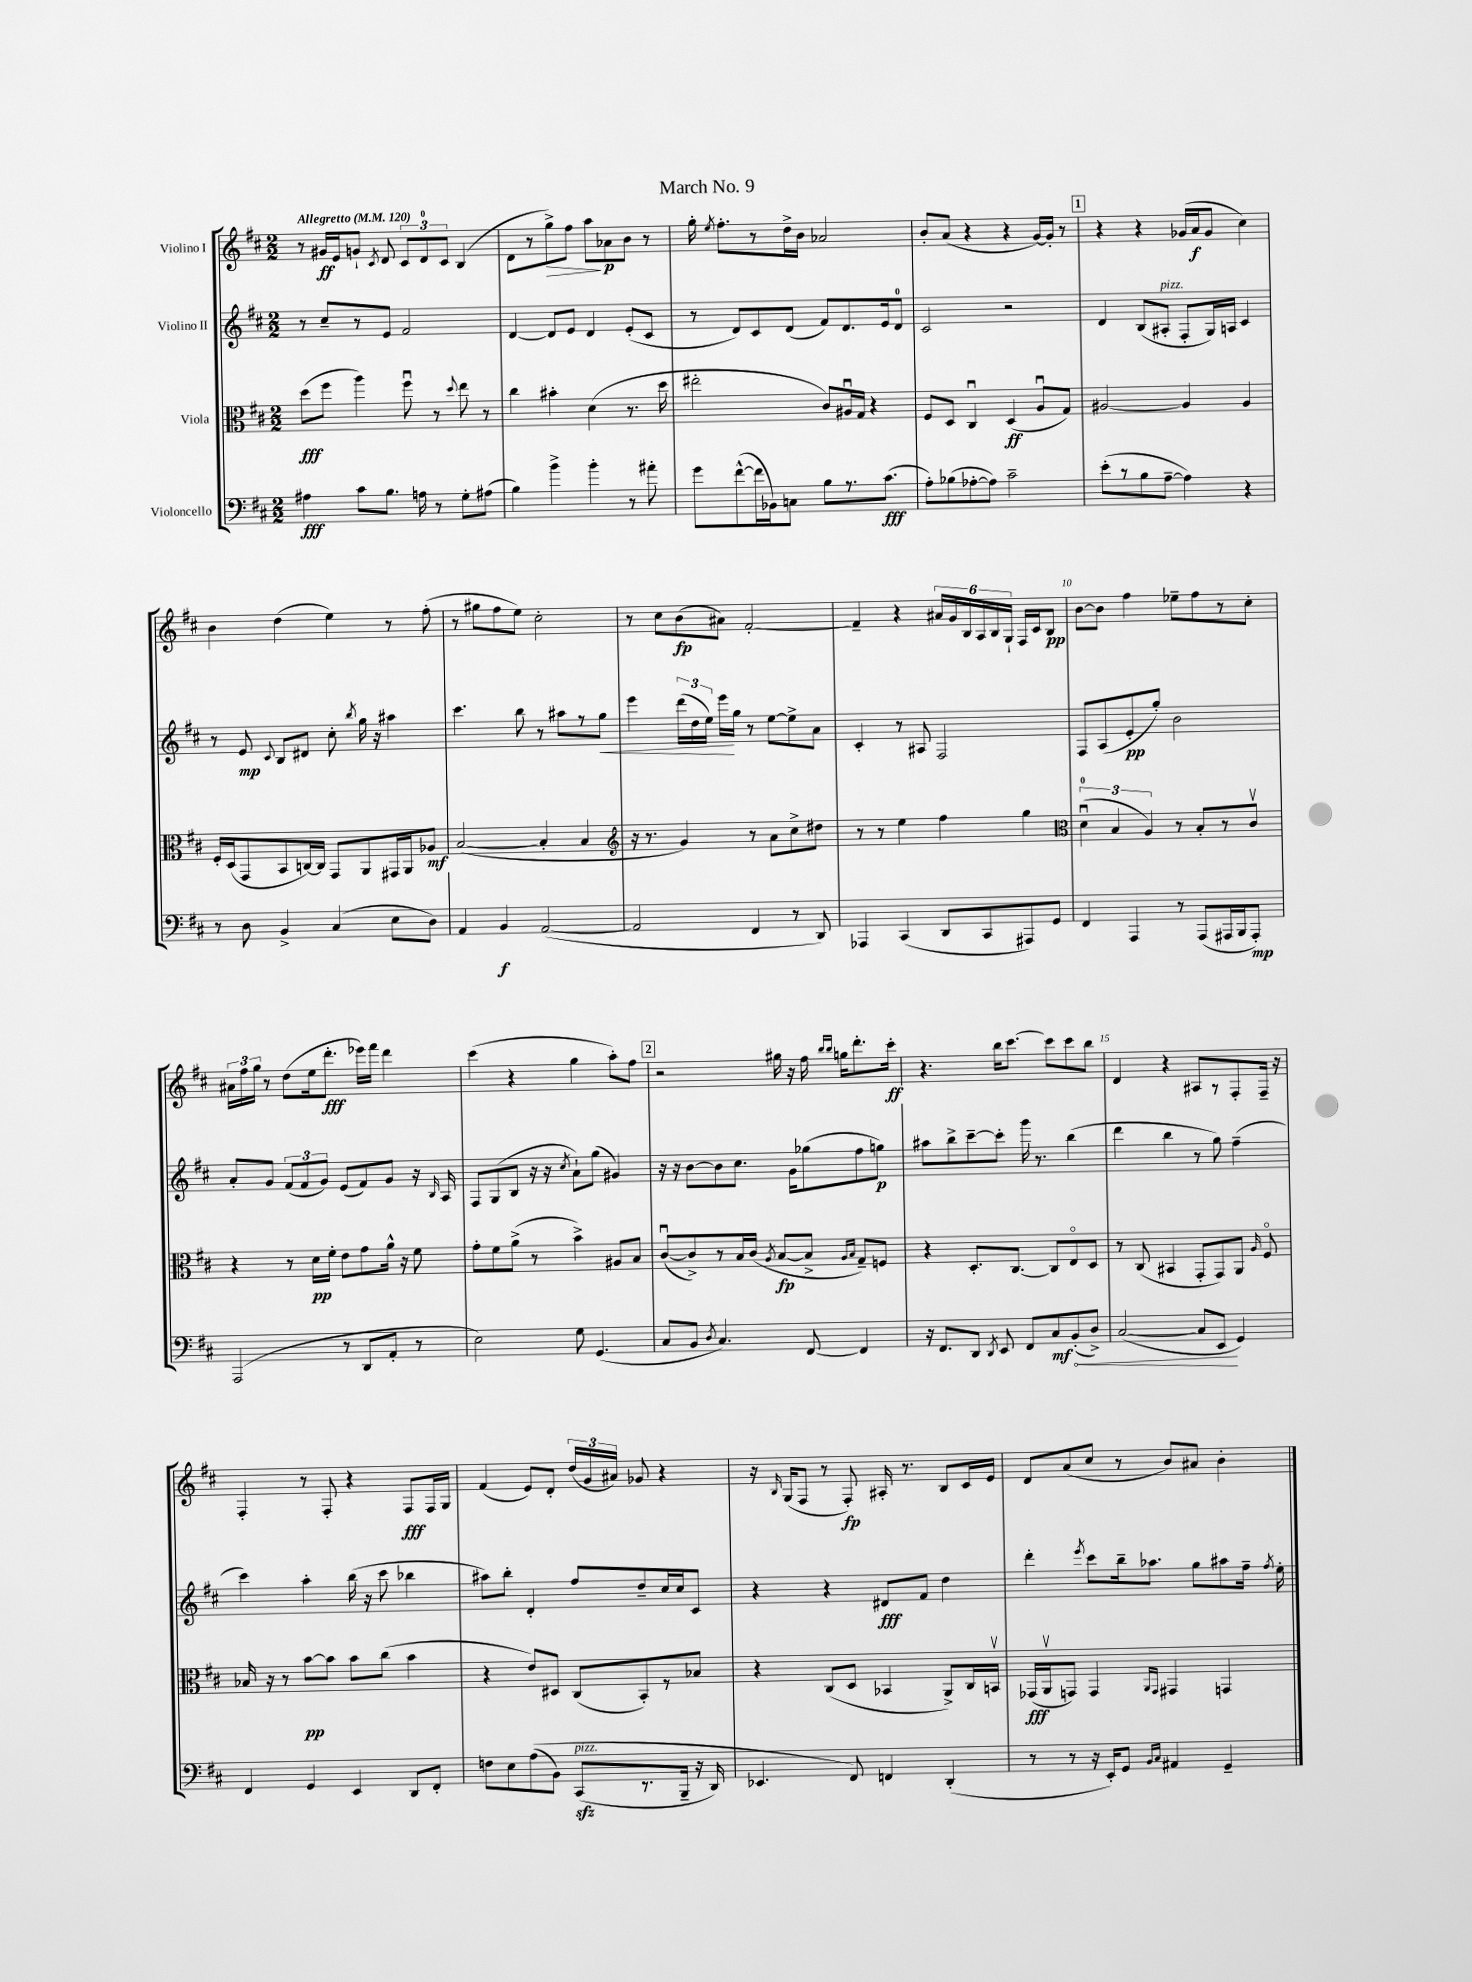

**kern	**kern	**kern	**kern
*staff4	*staff3	*staff2	*staff1
*clefF4	*clefC3	*clefG2	*clefG2
*k[f#c#]	*k[f#c#]	*k[f#c#]	*k[f#c#]
*M2/2	*M2/2	*M2/2	*M2/2
*MM120	*MM120	*MM120	*MM120
4A#	(8dd	8r	8r
.	8ff#	8cc#~	16g#
.	.	.	16e
8c#	4aa)	8r	8g`
.	.	.	8qc#
8.B	.	8e	8d
.	8ff#u	2f#	12c#
16A	.	.	.
.	.	.	12d
8r	8r	.	.
.	.	.	12c#
.	8qqdd	.	.
8G'	8ee	.	(4B
(8A#	8r	.	.
=	=	=	=
4B)	4cc#	[4d	8d
.	.	.	8r
4b^	4b#'	8d]	8gg^)
.	.	8e	8ff#
4b'	(4d	4d	8aa
.	.	.	8a-
8r	8.r	(8e'	8b
8a#'	.	8c#	8r
.	16dd	.	.
=	=	=	=
8g	2ee#'	8r	16gg'
.	.	.	8qee
.	.	.	8.ff#'
([8f#^^	.	8d)	.
16f#]	.	8c#	8r
16BB-)	.	.	.
8C	.	(8d	16dd^
.	.	.	16b
8B	8c#)	8f#)	2a-
8.r	16A#u	8.d	.
.	16G	.	.
.	4r	.	.
(8.c#	.	16e	.
.	.	8d	.
=	=	=	=
8A')	8F#	2c#	8b'
(8B-	8D	.	(8a
[8A-'	4C#u	.	4r
8A-])	.	.	.
2c#~	(4D	2r	4r
.	8Au	.	[16g)
.	.	.	16g']
.	8G)	.	8r
=	=	=	=
(8e'	[2A#	4d	4r
8r	.	.	.
8B	.	(8B	4r
[8A~	.	8A#'	.
4A])	4A#]	8F#'	(16g-
.	.	.	16a
.	.	16G)	8g-
.	.	16A	.
4r	4A#	4c#	4cc#)
=	=	=	=
8r	16F#'	8r	4b
.	(16D	.	.
8D	8GG	8e	.
.	.	8qqc#	.
4BB^	8BB	8B	(4dd
.	[16C)	8d#	.
.	16C]	.	.
(4C#	8GG	8cc#'	4ee)
.	.	8qbb	.
.	8AA	16gg	.
.	.	16r	.
8E	16GG#	4aa#	8r
.	16AA	.	.
8D)	8A-	.	(8ff#'
=	=	=	=
4AA	([2B	4.ccc#	8r
.	.	.	8gg#
4BB	.	.	8ff#
.	.	8bb	8ee)
([2AA	4B']	8r	2cc#'
.	.	8aa#	.
.	4B	8r	.
.	.	8gg	.
=	=	=	=
*	*clefG2	*	*
2AA]	16r	4eee	8r
.	8.r	.	.
.	.	.	8cc#
.	4g)	(24ddd	(8b
.	.	24dd	.
.	.	24ee)	.
.	.	16eee	8a#)
.	.	16gg	.
4FF#	8r	8r	[2f#'
.	8a	[8ee	.
8r	8cc#^	8ee^]	.
8DD)	8dd#	8a	.
=	=	=	=
4AAA-	8r	4c#'	4f#~]
.	8r	.	.
(4CC#	4ee	8r	4r
.	.	8A#	.
8DD	4ff#	2F#	24a#
.	.	.	24g
.	.	.	24B
8CC#	.	.	24A
.	.	.	24B
.	.	.	24G`
8AAA#)	4gg	.	16F#
.	.	.	16c#
8GG	.	.	8B
=	=	=	=
*	*clefC3	*	*
4FF#	(6du	8F#	[8b
.	.	(8A	8b]
.	6B	.	.
4AAA	.	8e'	4ff#
.	6A)	.	.
.	.	8gg')	.
8r	8r	2b	8ee-~
(8AAA	8B'	.	8ff#
16AAA#	8r	.	8r
16BBB	.	.	.
8AAA#')	8c#v	.	8cc#'
=	=	=	=
(2AAA	4r	8a'	24a#
.	.	.	24ff#
.	.	.	24gg
.	.	8g	8r
.	8r	(12f#	(8dd
.	.	12f#	.
.	16d	.	16ee
.	.	12g)	.
.	16f#'	.	8.ddd'
8r	8e	(8e	.
8DD	8g	8f#)	16eee-)
.	.	.	16fff#
8AA'	16a^^	8g	4ddd
.	16r	.	.
8r	8f#	16r	.
.	.	16qqB	.
.	.	16A	.
=	=	=	=
2E)	8g'	8F#	(4ccc#
.	8f#	(8G	.
.	(8a^	8B	4r
.	8r	16r	.
.	.	16r	.
.	.	8qcc#	.
8G	4b^)	8a`)	4gg
(4.GG	.	(8gg	.
.	8A#	4g#)	8aa')
.	8B	.	8ff#
=	=	=	=
8C#	([8c#u	16r	2r
.	.	16r	.
8BB	8c#^])	[8b	.
8qD	.	.	.
4.C#)	8r	8b]	.
.	16B	8.cc#	.
.	(16c#	.	.
.	8qA	.	.
.	[8B	.	16gg#
.	.	16g	16r
[8FF#	8B^]	(8gg-	16ff#
.	.	.	16qqbb
.	.	.	16qqbb
.	.	.	16gg
.	16qqA	.	.
.	16qqB	.	.
4FF#]	8G~)	8ff#	8.ddd'
.	8F	8gg)	.
.	.	.	16ccc#'
=	=	=	=
16r	4r	8aa#	4.r
8.FF#	.	.	.
.	.	8bb^	.
8DD	8.D'	[8ccc#~	.
8qDD	.	.	.
8EE	.	8ccc#']	16bb
.	[8.C#	.	[8.ccc#
8FF#	.	16ggg	.
.	.	8.r	.
8C#	8C#]	.	8ccc#]
(8BB'	8Eo	(4bb	8ccc#
8D^)	8D	.	8bb
=	=	=	=
([2C#	8r	4ddd	4d
.	(8C#	.	.
.	4BB#	4bb	4r
8C#]	8GG'	8r	8A#
8EE	8GG)	8gg)	8r
4GG)	8AA	(4ff#~	8F#'
.	16qqA	.	.
.	8F#o	.	16F#~
.	.	.	16r
=	=	=	=
4FF#	16B-	4ccc#)	4F#'
.	16r	.	.
.	8r	.	.
4GG	[8b	4aa'	8r
.	8b]	.	8F#'
4EE	8b	(16bb	4r
.	.	16r	.
.	(8cc#	8ccc#	.
8DD	4b	4bb-	8F#
8FF#'	.	.	16F#
.	.	.	16G
=	=	=	=
8F	4r	8aa#)	(4f#
8E	.	8bb'	.
&((8A	8e)	4d'	8e)
8BB)	8D#	.	8d'
(8CC#	(8C#	8ff#	(24dd
.	.	.	24g
.	.	.	24a#)
8.r	8BB')	8dd~	8g-
.	8r	16cc#	4r
16BBB~	.	16cc#	.
16r	8B-	8c#	.
16DD)	.	.	.
=	=	=	=
4.EE-	4r	4r	16r
.	.	.	16qqB
.	.	.	(16G
.	.	.	8F#
.	(8C#	4r	8r
8FF#&)	8D	.	8F#')
4FF	4BB-	8d#	16A#'
.	.	.	8.r
.	.	8f#	.
(4DD'	8AA^)	4dd	8B
.	16C#	.	16c#
.	16BBv	.	16e
=	=	=	=
8r	(16GG-	4ddd'	8d
.	16AAv	.	.
8r	8GG)	.	(8a
.	.	8qeee	.
16r	4GG	8ccc#	8cc#
16EE')	.	.	.
8GG	.	16bb~	8r
.	.	8.aa-	.
16qqBB	16qqAA	.	.
16qqC#	16qqGG	.	.
4AA#	4GG#	.	8b)
.	.	8gg	8a#
4GG~	4GG	8aa#	4b'
.	.	16ff#~	.
.	.	8qff#	.
.	.	16ee'	.
==	==	==	==
*-	*-	*-	*-
